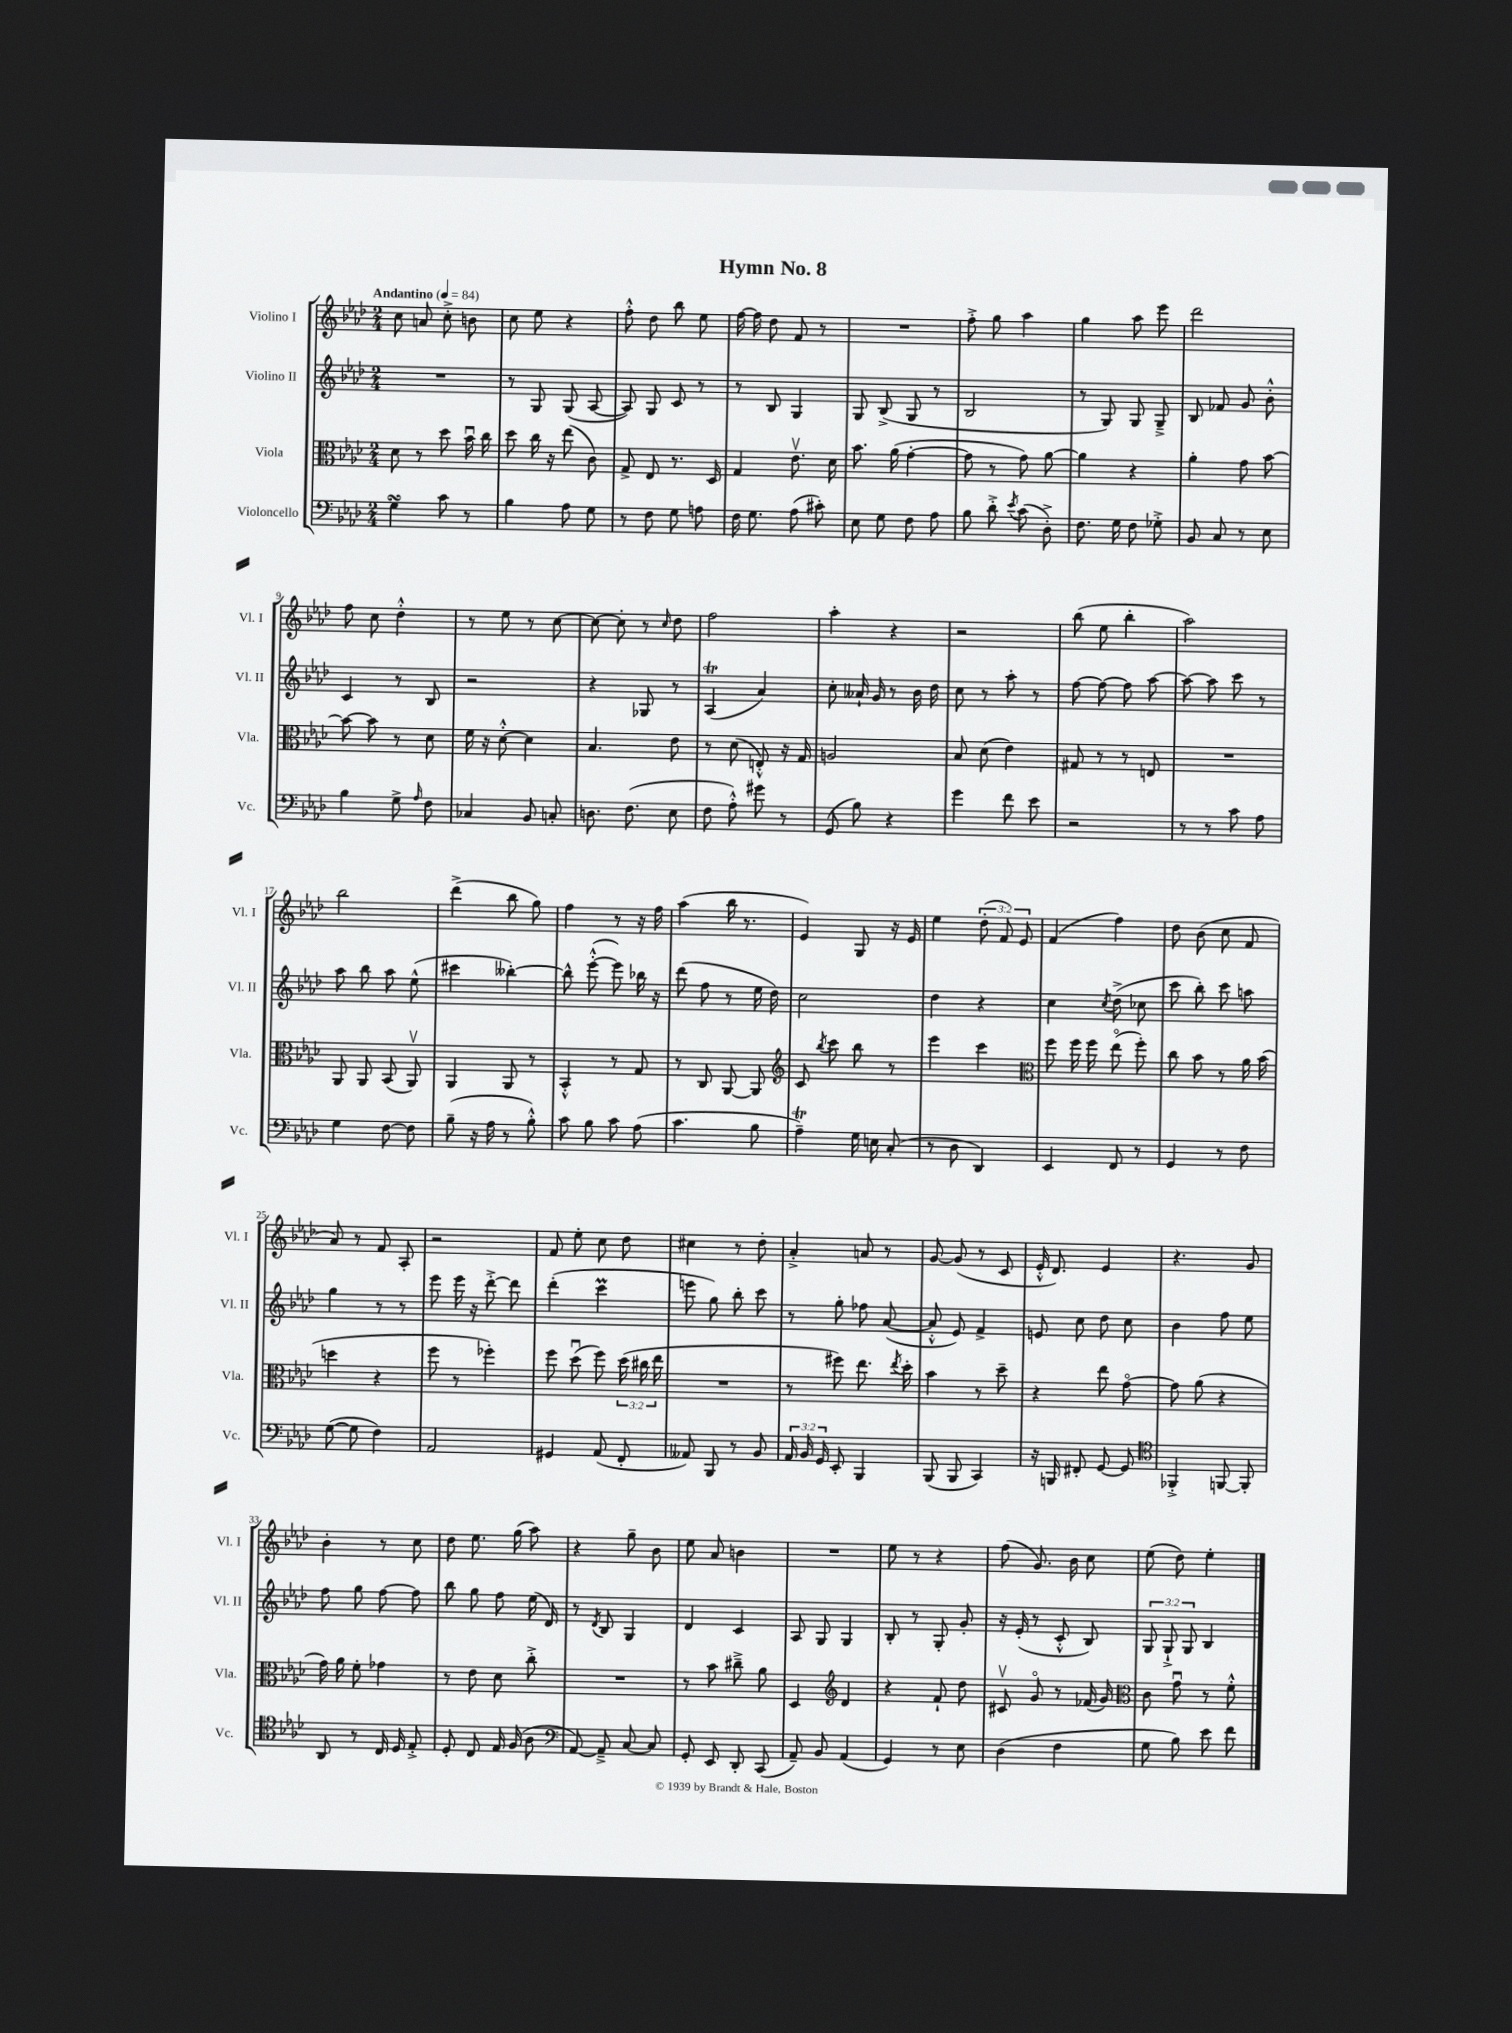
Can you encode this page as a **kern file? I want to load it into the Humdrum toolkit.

**kern	**kern	**kern	**kern
*staff4	*staff3	*staff2	*staff1
*clefF4	*clefC3	*clefG2	*clefG2
*k[b-e-a-d-]	*k[b-e-a-d-]	*k[b-e-a-d-]	*k[b-e-a-d-]
*M2/4	*M2/4	*M2/4	*M2/4
*MM84	*MM84	*MM84	*MM84
4G	8d-	2r	8cc
.	8r	.	8a
8c	8dd-	.	8cc'^
8r	16b-u	.	8b
.	16cc	.	.
=	=	=	=
4B-	8dd-	8r	8cc
.	16cc	8G	8ee-
.	16r	.	.
8A-	(8ee-	(8G	4r
8G	8c)	[8A-	.
=	=	=	=
8r	8G^	8A-])	8ff'^^
8F	8E-	8G	8dd-
8G	8.r	8c	8bb-
8A	.	8r	8ee-
.	16D-	.	.
=	=	=	=
16F	4G	8r	[16ff
8.G	.	.	16ff]
.	.	8B-	8dd-
(8A-	8.e-v	4G	8f
8c#')	.	.	8r
.	16d-	.	.
=	=	=	=
8E-	8.b-	8G	2r
8G	.	(8B-^	.
.	(16a-	.	.
8F	[4g'	8G	.
8A-	.	8r	.
=	=	=	=
8B-	8g]	2B-	8ff'^
8d-'^	8r	.	8gg
8qe-	.	.	.
(8c	8g)	.	4aa-
8D-'^)	[8a-	.	.
=	=	=	=
8.F	4a-]	8r	4gg
.	.	8G)	.
16G	.	.	.
8F	4r	8G	8aa-
8G-'^	.	8G~^	8eee-
=	=	=	=
8BB-	4a-'	8B-	2ddd-
8C	.	8f-	.
8r	8g	8g	.
8E-	[8b-	8b-'^^	.
=	=	=	=
4B-	8b-_	4c	8ff
.	8b-]	.	8cc
8G^	8r	8r	4dd-'^^
16qqA-	.	.	.
8F	8d-	8B-	.
=	=	=	=
4C-	16f	2r	8r
.	16r	.	.
.	[8d-'^^	.	8ee-
8BB-	4d-]	.	8r
8C'	.	.	[8cc
=	=	=	=
8.D	4.B-	4r	8cc_
.	.	.	8cc']
(8.F	.	.	.
.	.	8G-	8r
.	.	.	16qqcc
8E-	8e-	8r	8dd-
=	=	=	=
8F	8r	(4A-	2ff
8A-'^^)	(8d-	.	.
8g#	8E'^^)	4a-)	.
8r	16r	.	.
.	16G	.	.
=	=	=	=
(8GG	2A	8cc'	4aa-'
8B-)	.	16a--`	.
.	.	16g	.
4r	.	8r	4r
.	.	16b-	.
.	.	16dd-	.
=	=	=	=
4g	8B-	8cc	2r
.	(8d-	8r	.
8f	4e-)	8aa-'	.
8e-	.	8r	.
=	=	=	=
2r	8G#	[8ff	(8bb-
.	8r	8ff_	8ee-
.	8r	8ff]	4bb-'
.	8E	[8aa-	.
=	=	=	=
8r	2r	8aa-_	2aa-)
8r	.	8aa-]	.
8c	.	8ccc	.
8A-	.	8r	.
=	=	=	=
4G	8AA-	8aa-	2bb-
.	8AA-	8bb-	.
[8F	(8BB-	8aa-	.
8F]	8AA-v)	(8ee-^^	.
=	=	=	=
(8B-~	4AA-	4ccc#	(4ddd-^
16r	.	.	.
16A-	.	.	.
8r	8AA-	[4bb--')	8bb-
8B-'^^)	8r	.	8gg)
=	=	=	=
8c	4BB-'^^	8bb--^^]	4ff
8B-	.	([8eee-'^^	.
8c	8r	8eee-])	8r
(8A-	8G	16bb-	16r
.	.	16r	16ff
=	=	=	=
4.c	8r	(8ddd-	(4aa-
.	8C	8ff	.
.	[8AA-	8r	16bb-
.	.	.	8.r
8B-	8AA-]	16ee-	.
.	.	16dd-)	.
=	=	=	=
*	*clefG2	*	*
4A-~)	8c	2cc	4e-)
.	8qbb-	.	.
.	8ccc	.	.
16G	8bb-	.	8G
16E	.	.	.
(8C'	8r	.	16r
.	.	.	16e-
=	=	=	=
8r	4eee-	4dd-	4ee-
8D-	.	.	.
4DD-)	4ccc	4r	(12dd-'
.	.	.	12f)
.	.	.	12e-
=	=	=	=
*	*clefC3	*	*
4EE-	8ff	4cc	(4f
.	16ff	.	.
.	16ff	.	.
.	.	8qcc	.
8FF	(8ee-o	(8dd-^	4ff)
8r	8ff')	8cc-	.
=	=	=	=
4GG	8cc	8ccc	8dd-
.	8b-	8bb-')	(8b-
8r	8r	8ccc	8cc
8F	16a-	8aa	8f
.	(16b-	.	.
=	=	=	=
([8G	4dd	4gg	8a-)
8G]	.	.	8r
4F)	4r	8r	8f
.	.	8r	8A-'
=	=	=	=
2AA-	8ff	8eee-	2r
.	8r	16eee-	.
.	.	16r	.
.	4ff-')	[8ddd-'^	.
.	.	8ddd-]	.
=	=	=	=
4GG#	8ff	(4ddd-'	8f
.	(8dd-u	.	8ee-'
(8AA-	8ff)	4ccc	8cc
8FF'	(24dd-	.	8dd-
.	24cc#	.	.
.	24ee-	.	.
=	=	=	=
8AA--)	2r	8eee	4cc#
8BBB-	.	8gg)	.
8r	.	8bb-'	8r
8BB-	.	8ccc	8dd-'
=	=	=	=
24AA-	8r	8r	4a-'^
24BB-	.	.	.
24GG	.	.	.
8EE-'	8ff#)	8gg'	.
4BBB-	8.ee-	8ff-	8a
.	.	([8a-	8r
.	8qee-	.	.
.	16dd-'	.	.
=	=	=	=
(8BBB-	4b-	8a-'^^]	[8g
8BBB-	.	8e-)	(8g]
4CC)	8r	4f^	8r
.	8dd-~	.	8c
=	=	=	=
16r	4r	8e	16e-'^^
16BBB	.	.	8.d-)
8FF#'	.	8cc	.
[8GG	8ee-	8dd-	4e-
8GG]	[8go	8cc	.
=	=	=	=
*clefC4	*	*	*
4FF-'^	8g]	4b-	4.r
.	(8a-	.	.
[8FF	4r	8ff	.
8FF']	.	8ee-	8g
=	=	=	=
8AA-	16g)	8ff	4b-'
.	16a-	.	.
8r	8f'	8gg	.
16C	4g-	[8ff	8r
16D-	.	.	.
8E-'^	.	8ff]	8cc
=	=	=	=
8D-'	8r	8bb-	8dd-
8C	8e-	8gg	8.ee-
16E-	8d-	8ff	.
(16F	.	.	(16gg
8A-	8cc'^	(16ee-	8aa-)
.	.	16d-)	.
=	=	=	=
*clefF4	*	*	*
[8AA-)	2r	8r	4r
.	.	8qd-	.
8AA-~^]	.	8B-	.
[8C	.	4G	8gg~
8C]	.	.	8b-
=	=	=	=
8GG'	8r	4d-	8ee-
8EE-	8b-	.	8a-
8DD-'	8cc#~^	4c	4b
(8CC	8a-	.	.
=	=	=	=
8AA-~)	4D-	8A-	2r
8BB-	.	8G	.
*	*clefG2	*	*
(4AA-	4d-	4G	.
=	=	=	=
4GG)	4r	8B-'	8ee-
.	.	8r	8r
8r	8f`	8G'	4r
8E-	8dd-	8g'	.
=	=	=	=
(4D-	8c#v	16r	(8ff
.	.	(16e-'	.
.	8go	8r	8.g)
4F	8r	8c'^^	.
.	.	.	16b-
.	(16f-	8B-)	8cc
.	16g)	.	.
=	=	=	=
*	*clefC3	*	*
8G	8c	12G	(8ee-
.	.	12G`^	.
8B-)	8gu	.	8dd-)
.	.	12G	.
8e-	8r	4B-	4ee-'
8f	8f'^^	.	.
==	==	==	==
*-	*-	*-	*-
